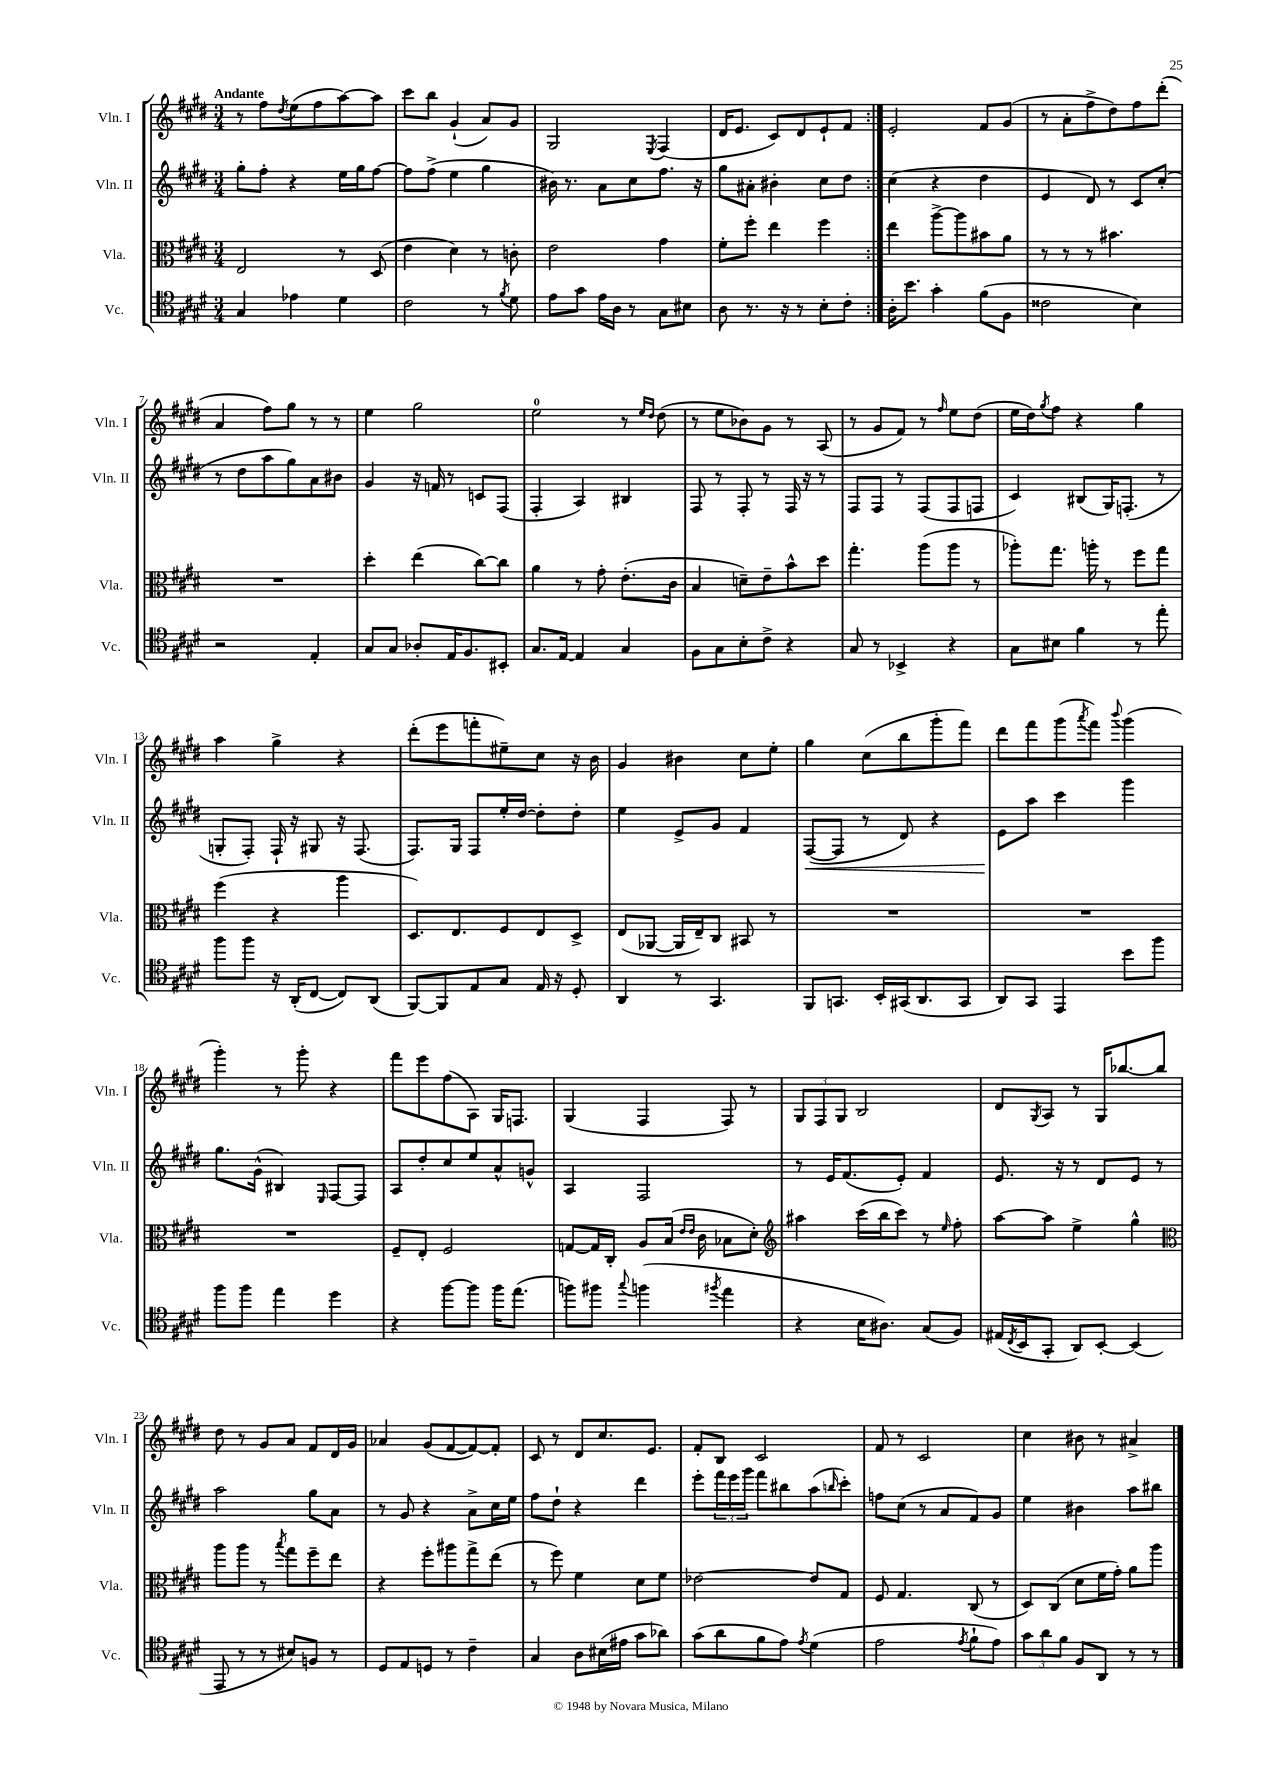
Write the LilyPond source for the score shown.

<<
\new StaffGroup <<
\new Staff = "s0" \with { instrumentName = "Vln. I" shortInstrumentName = "Vln. I" } {
    \clef treble \key e \major \numericTimeSignature \time 3/4 \tempo "Andante"
    \repeat volta 2 { r8 fis''8 \acciaccatura { dis''8 } e''8( fis''8 a''8~) a''8 |
    cis'''8 b''8 gis'4-!( a'8) gis'8 |
    gis2 \acciaccatura { e8 } fis4( |
    dis'16 e'8. cis'8) dis'8 e'8-! fis'8 | }
    e'2-. fis'8 gis'8( |
    r8 a'8-. fis''8-> dis''8) fis''8 dis'''8-.( |
    a'4 fis''8) gis''8 r8 r8 |
    e''4 gis''2 |
    e''2-0 r8 \grace { e''16 dis''16 } dis''8( |
    r8 e''8 bes'8) gis'8 r8 a8( |
    r8 gis'8 fis'8) r8 \grace { fis''16 } e''8 dis''8( |
    e''16 dis''16) \acciaccatura { gis''8 } fis''8 r4 gis''4 |
    a''4 gis''4-> r4 |
    dis'''8-.( e'''8 f'''8-. eis''8--) cis''8 r16 b'16 |
    gis'4 bis'4 cis''8 e''8-. |
    gis''4 cis''8( b''8 gis'''8-. fis'''8) |
    dis'''8 fis'''8 gis'''8( \acciaccatura { a'''8 } fis'''8) \appoggiatura { b'''8 } gis'''4( |
    gis'''4-.) r8 gis'''8-. r4 |
    fis'''8 e'''8 fis''8( a8) gis16 f8. |
    gis4( fis4 fis8) r8 |
    \tuplet 3/2 { gis8 fis8 gis8 } b2 |
    dis'8 \acciaccatura { gis8 } a8 r8 gis16 bes''8.~ bes''8 |
    dis''8 r8 gis'8 a'8 fis'8 dis'16 gis'16 |
    aes'4 gis'8( fis'8~ fis'8~) fis'8-. |
    cis'8 r8 dis'8 cis''8. e'8. |
    fis'8-. b8 cis'2 |
    fis'8 r8 cis'2 |
    cis''4 bis'8 r8 ais'4-> \bar "|." |
}
\new Staff = "s1" \with { instrumentName = "Vln. II" shortInstrumentName = "Vln. II" } {
    \clef treble \key e \major \numericTimeSignature \time 3/4
    \repeat volta 2 { gis''8-. fis''8-. r4 e''16 gis''16 fis''8~ |
    fis''8 fis''8->( e''4 gis''4 |
    bis'16) r8. a'8 cis''8 fis''8. r16 |
    gis''8 ais'8-. bis'4-. cis''8 dis''8 | }
    cis''4( r4 dis''4 |
    e'4 dis'8) r8 cis'8 cis''8-.( |
    r8 dis''8 a''8 gis''8) a'8 bis'8 |
    gis'4 r16 f'16 r8 c'8 fis8( |
    fis4-. a4) bis4 |
    fis8 r8 fis8-. r8 fis16 r16 r8 |
    fis8 fis8 r8 fis8( fis8 f8 |
    cis'4) bis8( gis16) f8.-.( r8 |
    g8-. fis8-.) fis16-! r16 gis8 r16 fis8.( |
    fis8.) gis16 fis8 e''16-. dis''16~ dis''8-. dis''8-. |
    e''4 e'8-> gis'8 fis'4 |
    fis8~\<( fis8 r8 dis'8) r4 |
    e'8\! a''8 cis'''4 gis'''4 |
    gis''8. gis'16-^( bis4) \grace { e16 } fis8~ fis8 |
    a8 dis''8-. cis''8 e''8 a'8-^ g'8-^ |
    a4 fis2 |
    r8 e'16 fis'8.( e'8-.) fis'4 |
    e'8. r16 r8 dis'8 e'8 r8 |
    a''2 gis''8 a'8 |
    r8 gis'8 r4 a'8-> cis''16 e''16 |
    fis''8 dis''8-! r4 dis'''4 |
    e'''8-. \tuplet 3/2 { fis'''16 e'''16 gis'''16 } fis'''8 bis''8 a''8( \grace { b''16 } cis'''8-.) |
    f''8 cis''8( r8 a'8 fis'8) gis'8 |
    e''4 bis'4 a''8 bis''8 \bar "|." |
}
\new Staff = "s2" \with { instrumentName = "Vla." shortInstrumentName = "Vla." } {
    \clef alto \key e \major \numericTimeSignature \time 3/4
    \repeat volta 2 { e2 r8 dis8( |
    e'4 dis'4) r8 c'8-. |
    e'2 gis'4 |
    fis'8-. fis''8-. e''4 fis''4 | }
    e''4 a''8~-> a''8 bis'8 a'8 |
    r8 r8 r8 bis'4. |
    R2. |
    dis''4-. e''4( cis''8~) cis''8 |
    a'4 r8 gis'8-. e'8.-.( cis'16 |
    b4 d'8--) e'8-- b'8-^ dis''8 |
    gis''4.-. a''8( a''8 r8 |
    aes''8-.) gis''8. a''16-. r8 fis''8 gis''8 |
    fis''4( r4 a''4 |
    dis8.) e8. fis8 e8 dis8-> |
    e8( aes,8~ aes,16 e16--) cis8 bis,8 r8 |
    R2. |
    R2. |
    R2. |
    fis8-- e8-. fis2 |
    g8~ g16 cis16-. a8 b16( \grace { e'16 e'16 } cis'16 bes8 dis'8-.) |
    \clef treble ais''4 cis'''16( b''16 cis'''8) r8 \grace { e''16 } fis''8-. |
    a''8~ a''8 e''4-> gis''4-^ |
    \clef alto a''8 a''8 r8 \acciaccatura { b''8 } gis''8 fis''8-- e''8 |
    r4 fis''8-. ais''8 gis''8-> e''8( |
    r8 fis''8) fis'4 dis'8 fis'8 |
    ees'2~ ees'8 gis8 |
    fis8 gis4. cis8( r8 |
    dis8) cis8( dis'8 fis'16 gis'16-.) a'8 a''8 \bar "|." |
}
\new Staff = "s3" \with { instrumentName = "Vc." shortInstrumentName = "Vc." } {
    \clef tenor \key e \major \numericTimeSignature \time 3/4
    \repeat volta 2 { gis4 ees'4 dis'4 |
    cis'2 r8 \acciaccatura { fis'8 } dis'8 |
    e'8 gis'8 e'16 a16 r8 gis8 bis8 |
    a8 r8. r16 r8 b8-. cis'8-. | }
    a16-. b'8. gis'4-. fis'8( fis8 |
    cisis'2 b4) |
    r2 e4-. |
    gis8 gis8 aes8-. e16 fis8. bis,8-. |
    gis8. e16~ e4 gis4 |
    fis8 gis8 b8-. cis'8-> r4 |
    gis8 r8 bes,4-> r4 |
    gis8 bis8 fis'4 r8 e''8-. |
    fis''8 fis''8 r16 a,16-.( cis8~ cis8) a,8( |
    fis,8~) fis,8 e8 gis8 e16 r16 dis8-. |
    a,4 r8 gis,4. |
    fis,8 g,8. b,16-. gis,16( a,8. gis,8 |
    a,8) gis,8 e,4 b'8 fis''8 |
    fis''8 fis''8 e''4 dis''4 |
    r4 fis''8~ fis''8 fis''16 e''8.( |
    f''8) fis''8 \appoggiatura { gis''8 } f''4( \acciaccatura { fis''8 } e''4 |
    r4 b16 ais8.) gis8( fis8) |
    eis16( \acciaccatura { cis8 } b,16 gis,8-. a,8) b,8~-. b,4( |
    e,8 r8 r8 bis8) f8 r8 |
    dis8 e8 d8 r8 cis'4-- |
    gis4 a8 bis16( eis'16 gis'8 aes'8) |
    gis'8( a'8 fis'8 e'8) \acciaccatura { e'8 } dis'4( |
    e'2 \acciaccatura { e'8 } fis'8-! e'8) |
    \tuplet 3/2 { gis'8 a'8 fis'8 } fis8 a,8 r8 r8 \bar "|." |
}
>>
>>
